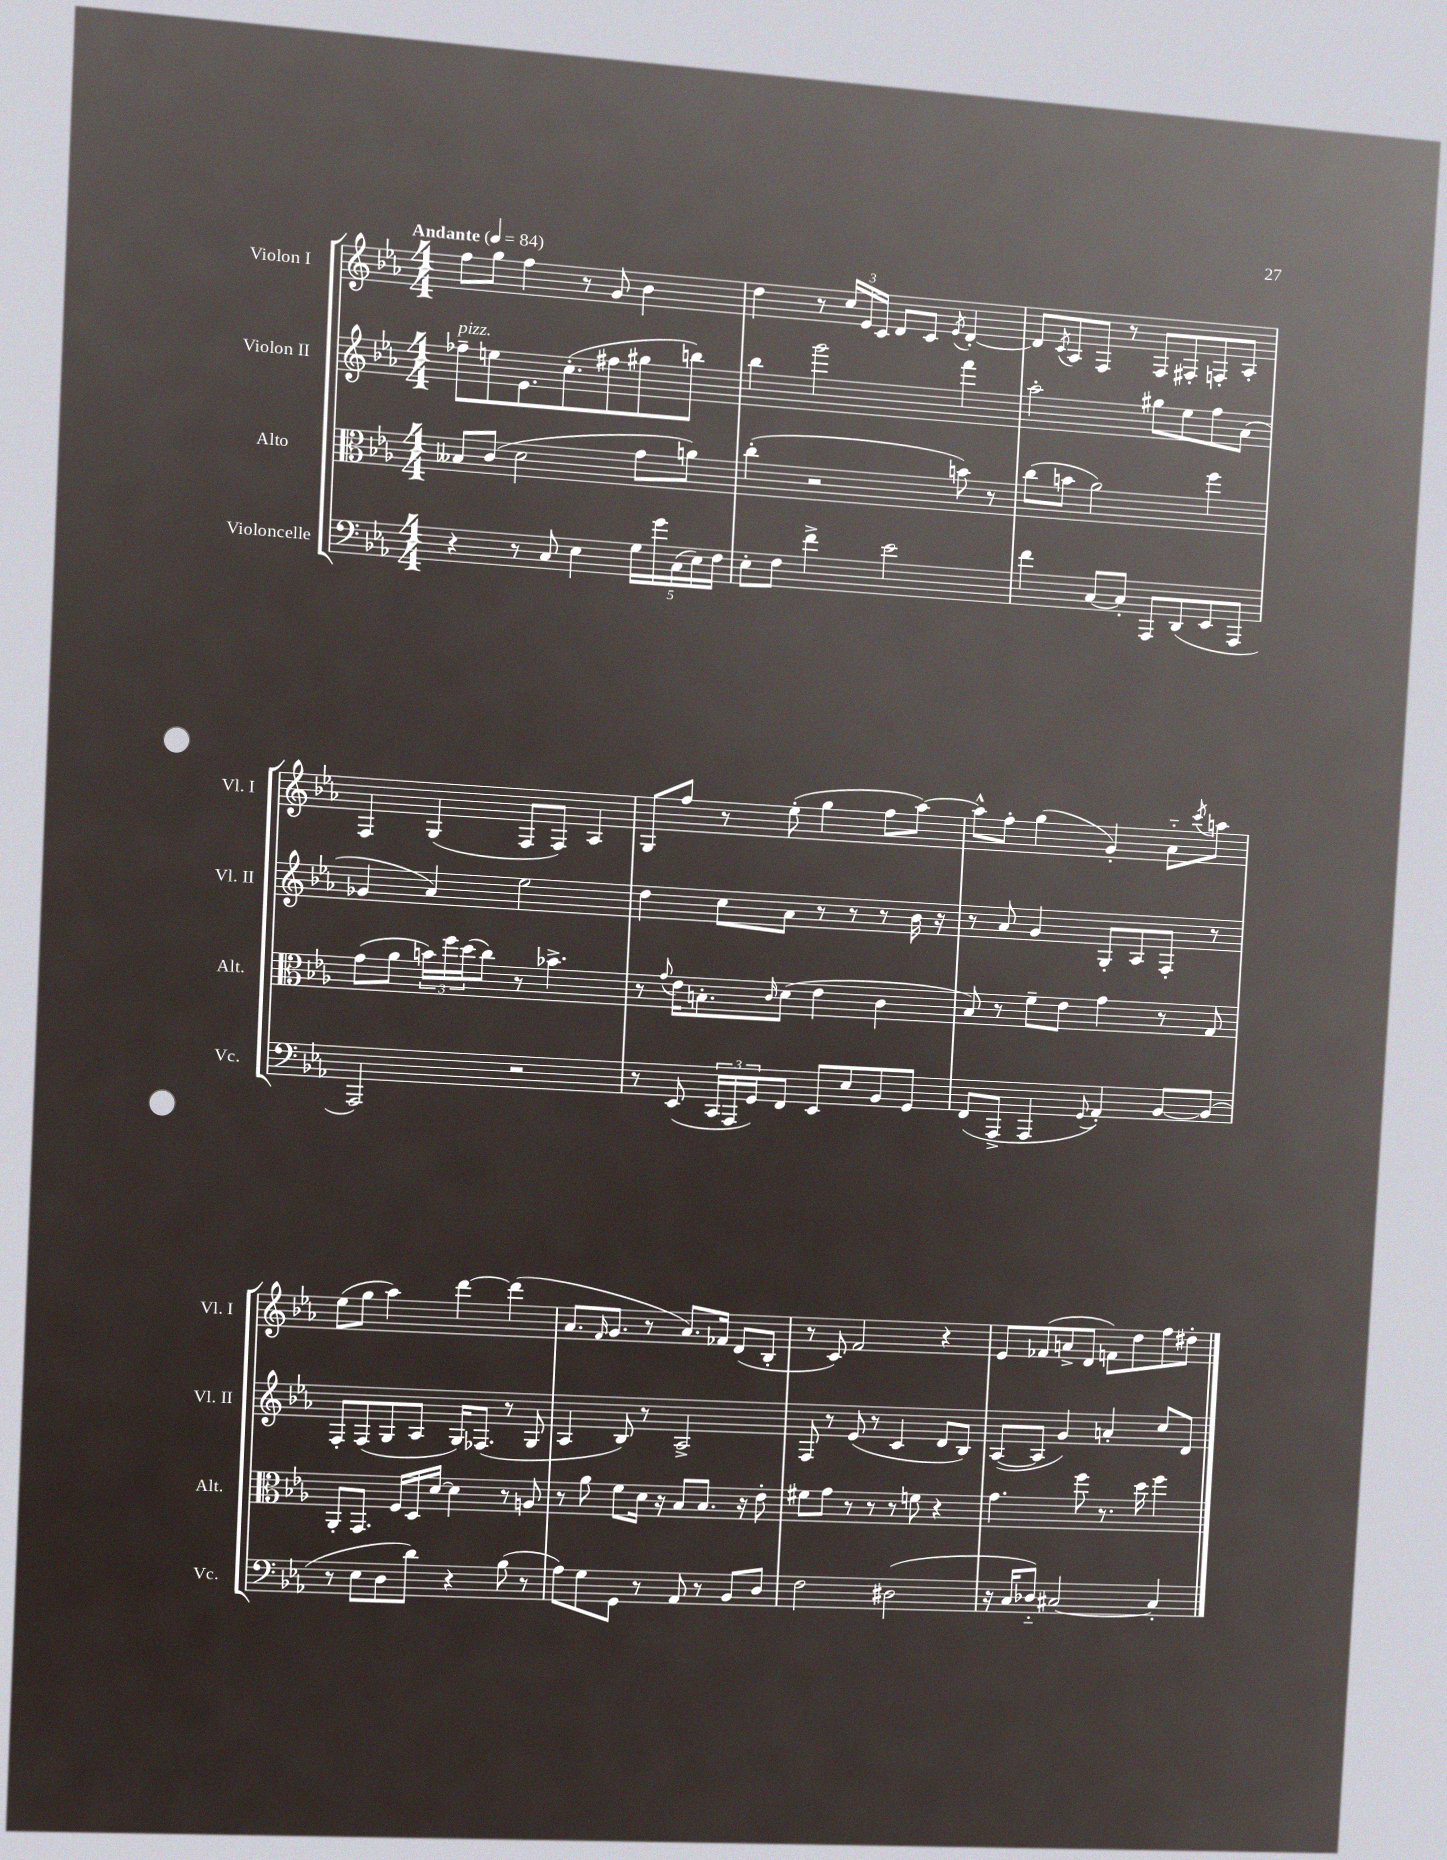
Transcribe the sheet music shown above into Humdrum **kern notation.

**kern	**kern	**kern	**kern
*staff4	*staff3	*staff2	*staff1
*clefF4	*clefC3	*clefG2	*clefG2
*k[b-e-a-]	*k[b-e-a-]	*k[b-e-a-]	*k[b-e-a-]
*M4/4	*M4/4	*M4/4	*M4/4
*MM84	*MM84	*MM84	*MM84
4r	8B--	8ff-~	8ff
.	(8c	8ee	8gg
8r	2d	8.e-	4ff
8C	.	.	.
.	.	(8.cc'	.
4E-	.	.	8r
.	.	8ff#	8g
20G	8g	8gg#	4b-
20g	.	.	.
(20C	.	.	.
.	8a)	8bb)	.
20E-)	.	.	.
20F	.	.	.
=	=	=	=
8E-'	(4cc'	4bb-	4dd
8F	.	.	.
4f^	2r	2ggg	8r
.	.	.	24cc
.	.	.	24e-
.	.	.	24c
2e-	.	.	8d
.	.	.	8c
.	.	.	8qe-
.	8b)	4fff	[4d'
.	8r	.	.
=	=	=	=
4f	(8cc	2aa-'	8d]
.	.	.	8qc
.	8b	.	8A-
[8C	2a-)	.	8F
8C']	.	.	8r
8AAA-	.	8gg#	8F
(8DD	.	8ee-	8F#'
8EE-	4ff	8ff	8F'
8AAA-	.	(8a-	8A-'
=	=	=	=
2AAA-)	(8g	4g-	4F
.	8a-	.	.
.	24b)	4a-)	(4G
.	24ff	.	.
.	(24dd	.	.
.	8cc)	.	.
2r	8r	2ee-	8F
.	4.b-^	.	8F)
.	.	.	4A-
=	=	=	=
8r	8r	4dd	8G
.	8qqg	.	.
(8EE-	16e-	.	8ff
.	8.B'	.	.
24CC	.	8cc	8r
24AAA-	.	.	.
24GG)	.	.	.
.	16qqc	.	.
8FF	(8d	8a-	(8ee-'
8EE-	4e-	8r	4gg
8E-	.	8r	.
8BB-	4c	8r	8ff
8GG	.	16b-	[8aa-)
.	.	16r	.
=	=	=	=
(8FF	8B-)	8r	8aa-^^]
8AAA-^	8r	8a-	8ff'
4AAA-	8f~	4g	(4gg
.	8e-	.	.
8qqGG	.	.	.
4AA-')	4g	8G'	4g')
.	.	8A-	.
[8BB-	8r	8F'	8a-'~
.	.	.	8qccc
(8BB-]	8G	8r	8aa
=	=	=	=
8r	8AA-'	8F'	(8ee-
8E-	8.GG	(8F	8gg
8D	.	8G	4aa-)
.	16F	.	.
8d)	16D	8A-	.
.	[16d	.	.
4r	4d]	16G)	[4ddd
.	.	(8.F-	.
(8B-	8r	8r	(4ddd]
8r	8A	8G	.
=	=	=	=
8A-)	8r	4A-	8.a-
8G	8a-	.	.
.	.	.	16qqf
.	.	.	8.g
8GG	8f	8B-)	.
8r	16d	8r	8r
.	16r	.	.
8AA-	8B-	2A-^	8.a-)
8r	8.B-	.	.
.	.	.	16f-
8BB-	.	.	(8d
.	16r	.	.
8D	8e-'	.	8B-'
=	=	=	=
2F	8f#	8F	8r
.	8g	8r	8c)
.	8r	(8e-	2f
.	8r	8r	.
(2D#	8r	4c	.
.	8f	.	.
.	4r	8d	4r
.	.	8B-)	.
=	=	=	=
16r	4.g	([8A-	8e-
16C	.	.	.
8D-'~)	.	8A-]	(8f-
[2C#	.	4g)	8a^
.	8ff	.	8d
.	8.r	4a'	8f)
.	.	.	8dd
.	16dd	.	.
4C#']	4ff	8cc	8ff
.	.	8d	8dd#'
==	==	==	==
*-	*-	*-	*-
